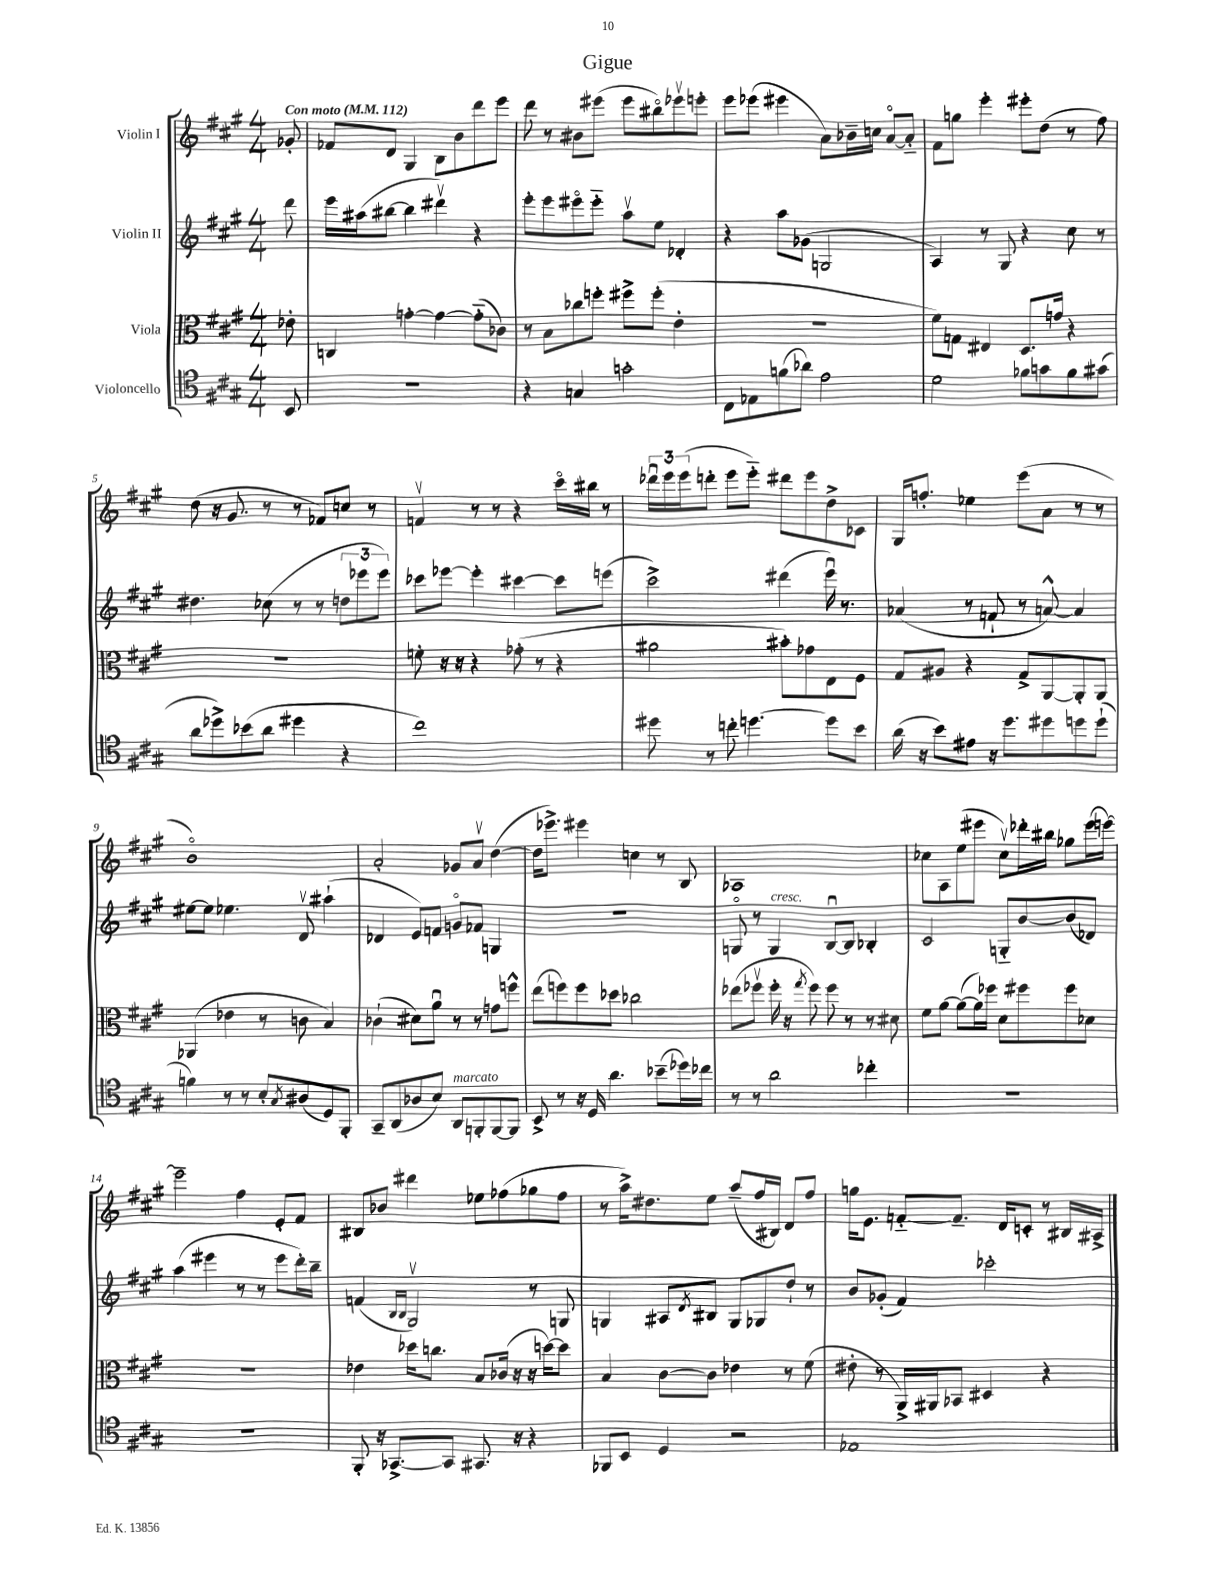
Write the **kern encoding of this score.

**kern	**kern	**kern	**kern
*staff4	*staff3	*staff2	*staff1
*clefC4	*clefC3	*clefG2	*clefG2
*k[f#c#g#]	*k[f#c#g#]	*k[f#c#g#]	*k[f#c#g#]
*M4/4	*M4/4	*M4/4	*M4/4
*MM112	*MM112	*MM112	*MM112
8BB	8e-'	8ddd	8g-'
=	=	=	=
1r	4C	16eee	8f-
.	.	(16aa#	.
.	.	[8bb#	8d
.	[4g'	4bb#]	4G#
.	4g_	4ddd#v)	8B
.	.	.	8b
.	(8g'~]	4r	8ddd
.	8c-)	.	8eee
=	=	=	=
4r	8r	8eee'	8ddd
.	8B	8eee	8r
4G	8cc-	8eee#o	8b#
.	8ff'	8eee#'~	(8eee#
2g'	8ff#^	8aav	8eee#
.	(8ff#'	8ee	8bb#o)
.	4e'	4d-'	8eee-v
.	.	.	8eee'
=	=	=	=
8C#	1r	4r	8eee
8E-	.	.	(8eee-
(8f	.	8aa	4eee#
8a-)	.	(8g-	.
2e	.	2G	8a)
.	.	.	16b-~
.	.	.	16cc
.	.	.	[8ao
.	.	.	8a'~]
=	=	=	=
2d	8f#)	4A)	8f#
.	8G	.	8gg
.	4E#	8r	4eee'
.	.	8G#	.
8f-	8.D	4r	8eee#'
8g	.	.	(8dd
.	16g	.	.
8f-	4r	8cc#	8r
(8g#	.	8r	8ff#)
=	=	=	=
8a	1r	4.dd#	(8dd
8dd-^)	.	.	16r
.	.	.	8.g#
(8b-	.	.	.
8a	.	(8cc-	8r
4dd#	.	8r	8r
.	.	8r	8f-)
4r	.	12dd	8cc
.	.	12eee-	.
.	.	.	8r
.	.	12eee-)	.
=	=	=	=
1cc#)	8f'	8ccc-	4fv
.	16r	[8eee-	.
.	16r	.	.
.	4r	4eee-']	8r
.	.	.	8r
.	(8g-'	[4ccc#	4r
.	8r	.	.
.	4r	8ccc#]	16ccc#o
.	.	.	16bb#
.	.	(8eee	8r
=	=	=	=
8dd#	2a#	2ccc#^)	24ddd-u
.	.	.	24eee
.	.	.	(24eee
8r	.	.	8ddd'
8cc'	.	.	8eee
[4.dd	.	.	8eee'~)
.	8b#')	(4ddd#	8ddd#
.	8g-	.	8eee
8dd]	8E	16eeeu)	8dd^
.	.	8.r	.
8b	8F#	.	8c-
=	=	=	=
(16a	8G#	(4a-	16G#
16r	.	.	8.ff'
8b)	8A#	.	.
8e#	4r	8r	4ee-
16r	.	8f`	.
8.dd	.	.	.
.	8G#^	8r	(8eee
8dd#	[8AA	[8a^^)	8a
8dd	8AA']	4a]	8r
(8dd`	8AA	.	8r
=	=	=	=
4f)	(4AA-	[8ee#	1bo)
.	.	8ee#]	.
8r	4e-	4.ee-	.
8r	.	.	.
8B'	8r	.	.
8qG#	.	.	.
(8A#	8c	8dv	.
8D)	4B)	(4aa#`	.
8FF#'	.	.	.
=	=	=	=
8GG#~	(4c-`	4d-	2a'
(8AA	.	.	.
8A-	8d#)	8e)	.
8B)	8au	8f	.
8AA	8r	8go	8g-
8FF'	8r	8f-	8av
[8FF	8g	4G	([4dd
8FF]	8ff^^	.	.
=	=	=	=
8BB^	(8ee	1r	16dd]
.	.	.	8.eee-^)
8r	8ff)	.	.
16r	8ff	.	4eee#
16D	.	.	.
4.a	8dd-	.	.
.	2cc-	.	4cc
(8b-~	.	.	8r
16dd-)	.	.	8B
16cc-	.	.	.
=	=	=	=
8r	(8ee-	8Go	1A-
8r	8ff-v	8r	.
2a	16ff-'	4G	.
.	16r	.	.
.	8qgg#	.	.
.	8ff-)	.	.
.	8ff-	[8Bu	.
.	8r	8B]	.
4cc-'	8r	4B-'	.
.	8d#	.	.
=	=	=	=
1r	8f#	2c#	8cc-
.	[8a	.	8A
.	(8a_	.	(8ee
.	16a])	.	8eee#
.	16ff-	.	.
.	8d	8G'~	8cc-v)
.	8ff#	[8b	16ddd-'
.	.	.	16bb#
.	8ff#	(8b]	8gg-
.	8d-	8d-)	(16eee#
.	.	.	[16eee)
=	=	=	=
1r	1r	(4aa	2eee~]
.	.	4eee#	.
.	.	8r	4ff#
.	.	8r	.
.	.	8eee#	8e'
.	.	16ddd')	8f#
.	.	16bb~	.
=	=	=	=
8FF#'	4e-	(4f	8B#
16r	.	.	8b-
[8.GG-^	.	.	.
.	.	16qqB	.
.	.	16qqB	.
.	16dd-	2G#v)	4ddd#
.	8.cc	.	.
8GG-]	.	.	.
8.GG#	8B	.	8ee-
.	(16c-	.	(8ff-
16r	16r	.	.
4r	16r	8r	8gg-
.	[16dd)	.	.
.	8dd]	8G	8ff-
=	=	=	=
8FF-	4B	4G	8r
8BB	.	.	16aa^)
.	.	.	8.dd#
4D	[8c#	8A#	.
.	.	8qd	.
.	8c#]	8B#	8ee
2r	4e-	8G	(8aa~
.	.	8G-	16ff#
.	.	.	16B#)
.	8r	8dd`	8d
.	(8f#	8r	8ff#
=	=	=	=
1E-	8e#'	8b	16gg
.	.	.	8.e
.	8r	(8g-'	.
.	16AA^)	4f#)	[8f'~
.	16AA#	.	.
.	8BB-	.	8.f~]
.	4D#	2ccc-'	.
.	.	.	16d
.	.	.	8c'
.	4r	.	8r
.	.	.	16B#
.	.	.	16A#^
==	==	==	==
*-	*-	*-	*-
